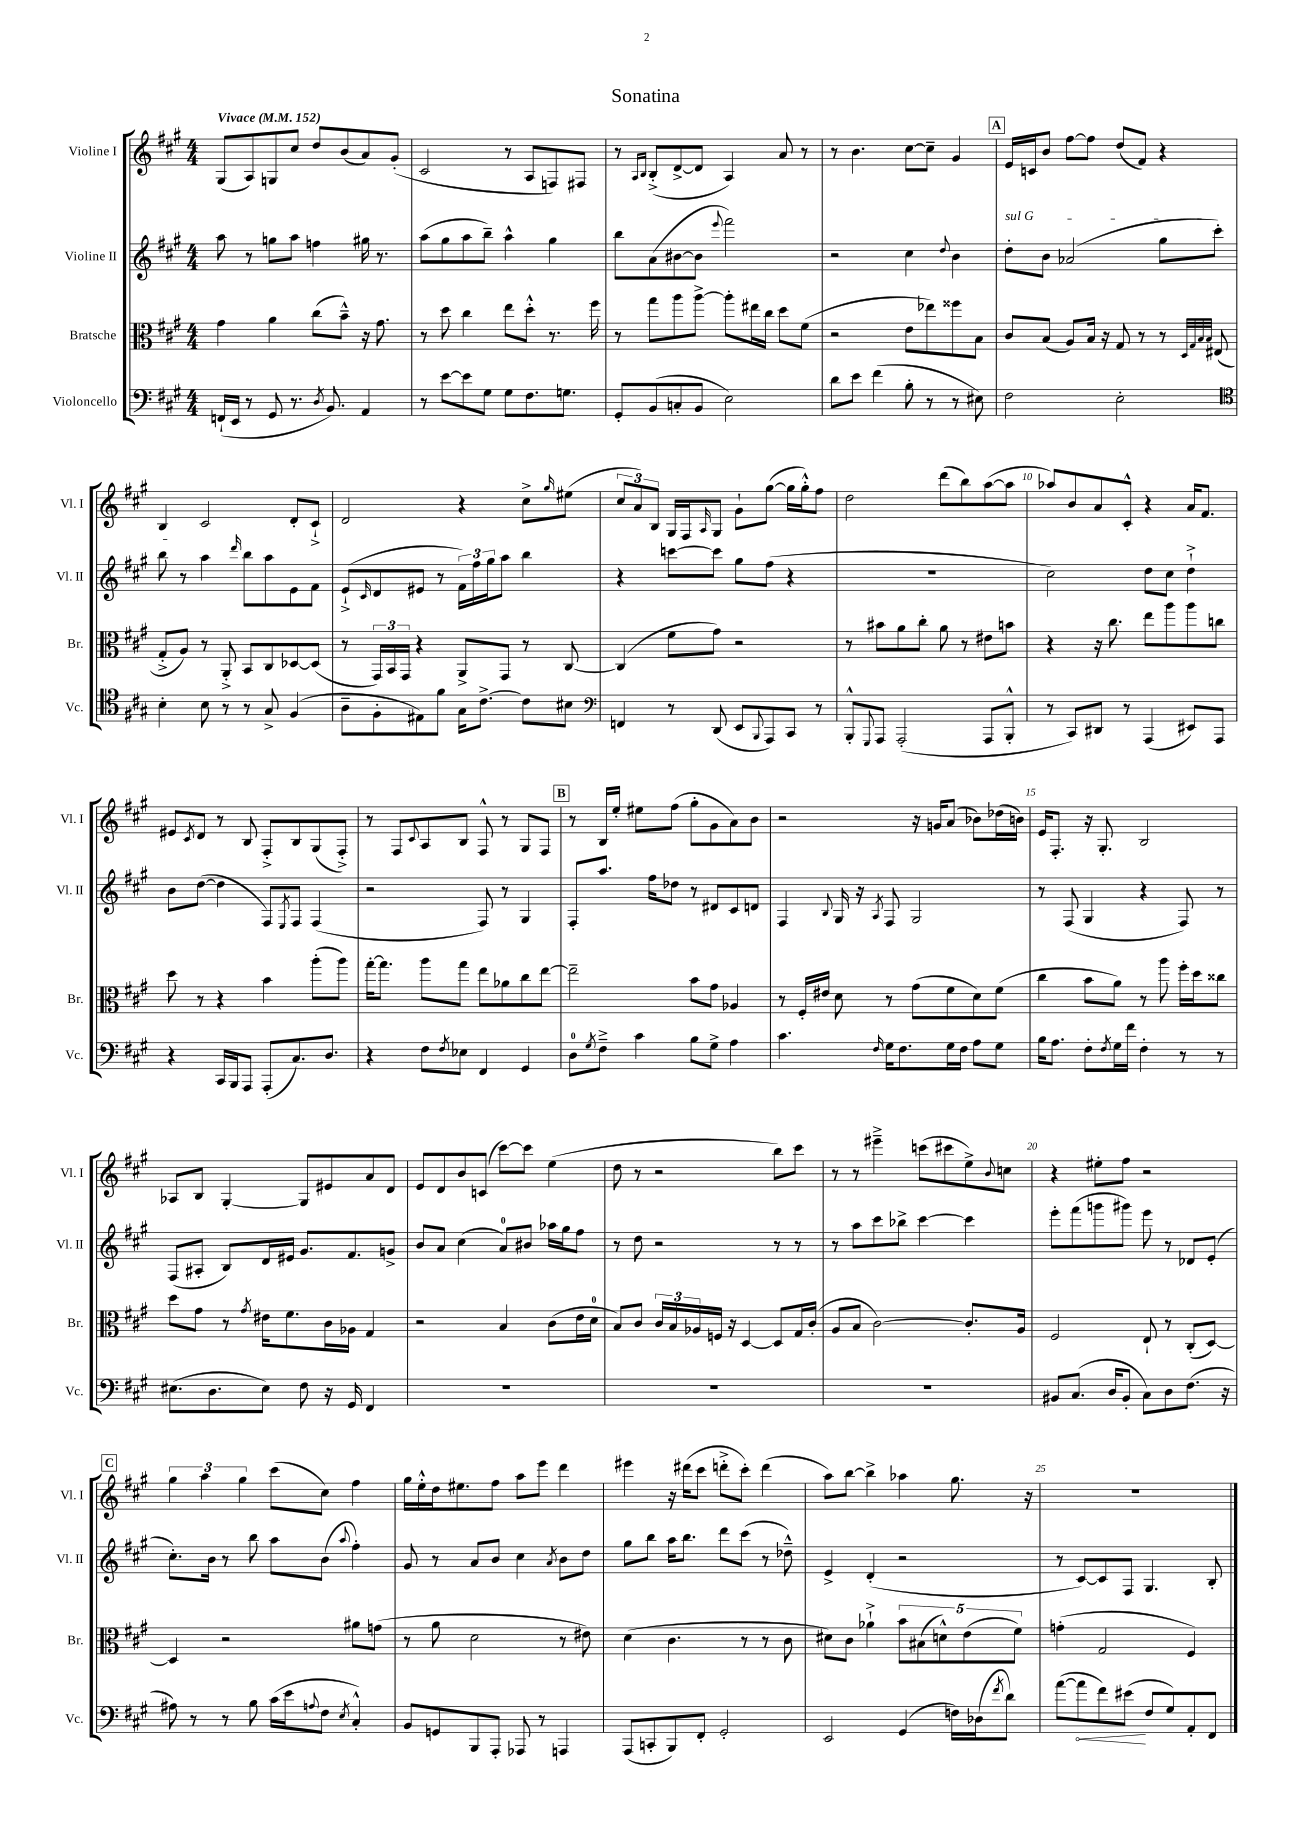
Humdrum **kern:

**kern	**dynam	**kern	**kern	**kern
*part4	*part4	*part3	*part2	*part1
*staff4	*staff4	*staff3	*staff2	*staff1
*I"Violoncello	*	*I"Bratsche	*I"Violine II	*I"Violine I
*I'Vc.	*	*I'Br.	*I'Vl. II	*I'Vl. I
*clefF4	*	*clefC3	*clefG2	*clefG2
*k[f#c#g#]	*	*k[f#c#g#]	*k[f#c#g#]	*k[f#c#g#]
*M4/4	*	*M4/4	*M4/4	*M4/4
*MM152	*	*MM152	*MM152	*MM152
=1	=1	=1	=1	=1
!	!	!	!	!LO:TX:a:B:t=Vivace
(16FFn`/LL	.	4g#\	8aa\	(8G#/L
16EE/JJ	.	.	.	.
8r	.	.	8r	8A/)
8GG#/	.	4a\	8ggn\L	8Gn/
8.r	.	.	8aa\J	8cc#/J
.	.	(8cc#\L	4ffn\	8dd/L
8qD/	.	.	.	.
8.BB/)	.	.	.	.
.	.	8b~^^\J)	.	(8b/
4AA/	.	16r	16gg#X\	8a/)
.	.	8.g#\	8.r	.
.	.	.	.	(8g#'/J
=2	=2	=2	=2	=2
8r	.	8r	(8aa\L	2c#/
[8e\L	.	8dd\	8gg#\	.
8e\]	.	4cc#\	8aa\	.
8G#\J	.	.	8bb~\J)	.
8G#\L	.	8ee\L	4aa^^\	8r
8.F#\	.	8dd'^^\J	.	8A/L
.	.	8.r	4gg#\	8Fn/)
8.Gn\J	.	.	.	.
.	.	.	.	8F#X/J
.	.	16ff#\	.	.
=3	=3	=3	=3	=3
8GG#'/L	.	8r	8bb\L	8r
.	.	.	.	16qqA/LL
.	.	.	.	16qqB/JJ
(8BB/	.	8gg#\L	(8a\	(8B'^/L
8Cn'/	.	8aa\	[8b#X\	[8d^/
8BB/J	.	[8aa^\J	8b#\J]	8d/J]
.	.	.	8qqeee/	.
2E\)	.	8aa'\L]	2fff#\)	4A/)
.	.	16ee#X\L	.	.
.	.	16cc#\JJ	.	.
.	.	8dd\L	.	8a/
.	.	(8f#\J	.	8r
=4	=4	=4	=4	=4
8d\L	.	2r	2r	8r
8e\J	.	.	.	4.b\
(4f#\	.	.	.	.
8B'\	.	8e\L	4cc#\	[8cc#\L
8r	.	8ee-X\)	.	8cc#~\J]
.	.	.	8qqdd/	.
8r	.	8ff##X\	4b\	4g#/
8E#X\)	.	8B\J	.	.
!!LO:REH:place=s1:t=A
=5	=5	=5	=5	=5
!	!	!	!LO:TX:a:i:t=sul G	!
2F#\	.	8c#/L	8dd'\L	16e/LL
.	.	.	.	16cn/J
.	.	(8B/J	8b\J	8b/J
.	.	8A/L)	(2a-X/	[8ff#\L
.	.	16B/Jk	.	8ff#\J]
.	.	16r	.	.
2E'\	.	8G#/	.	(8dd/L
.	.	8r	.	8f#/J)
.	.	8r	8gg#\L	4r
.	.	32qqD/LLL	.	.
.	.	32qqG#/	.	.
.	.	32qqB/	.	.
.	.	32qqB/JJJ	.	.
.	.	(8E#X/	8ccc#'\J)	.
!!LO:LB:g=z
=6	=6	=6	=6	=6
*clefC4	*	*	*	*
4B'\	.	8G#'^/L	8bb\	4B/
.	.	8A/J)	8r	.
8B\	.	8r	4aa\	2c#/
8r	.	8AA'^/	.	.
.	.	.	16qqddd/	.
8r	.	8BB/L	8bb\L	.
8G#^/	.	8C#/	8aa\	.
(4F#/	.	[8D-X/	8e\	8d'/L
.	.	(8D-/J]	8f#\J	8c#`^/J
=7	=7	=7	=7	=7
8A~\L	.	8r	(8e`^/L	2d/
.	.	.	16qqc#/	.
8F#'\	.	24GG#/LL)	8d/	.
.	.	24BB/	.	.
.	.	24GG#/JJ	.	.
8E#X\)	.	4r	8e#X/J	.
8f#\J	.	.	8r	.
16G#\KL	.	8AA^/L	24f#\LL)	4r
.	.	.	24ff#\	.
[8.c#^\J	.	.	.	.
.	.	.	24gg#\J	.
.	.	8GG#/J	8aa\J	.
8c#\L]	.	8r	4bb\	8cc#^\L
.	.	.	.	16qqgg#/
8B#X\J	.	[8C#/	.	(8ee#X\J
=8	=8	=8	=8	=8
*clefF4	*	*	*	*
4FFn/	.	(4C#/]	4r	12cc#/L
.	.	.	.	12a/)
.	.	.	.	12B/J
8r	.	8f#\L	[8cccn\L	16G#/LL
.	.	.	.	16F#/J
.	.	.	.	16qqA/
(8DD/	.	8g#\J)	8ccc\J]	8G#/J
8EE/L	.	2r	8gg#\L	8g#`\L
8qqBBB/	.	.	.	.
8AAA/)	.	.	(8ff#\J	([8gg#\J
8CC#/J	.	.	4r	16gg#\LL]
.	.	.	.	16gg#'^^\J)
8r	.	.	.	8ff#\J
=9	=9	=9	=9	=9
8BBB'^^/L	.	8r	1r	2dd\
8qqGGG#/	.	.	.	.
8AAA/J	.	8b#X\L	.	.
(2AAA'/	.	8a\	.	.
.	.	8cc#'\J	.	.
.	.	8a\	.	(8ddd\L
.	.	8r	.	8bb\)
8AAA/L	.	8e#X\L	.	([8aa\
8BBB'^^/J	.	8bn\J	.	8aa\J]
=10	=10	=10	=10	=10
8r	.	4r	2cc#\)	8aa-X/L)
8CC#/L)	.	.	.	8b/
8DD#X/J	.	16r	.	8a/
.	.	8.cc#\	.	.
8r	.	.	.	8c#'^^/J
(4AAA/	.	8ee\L	8dd\L	4r
.	.	8aa\	8cc#\J	.
8EE#X/L)	.	8aa\	4dd`^\	16a/KL
.	.	.	.	8.f#/J
8AAA/J	.	8ccn\J	.	.
!!LO:LB:g=z
=11	=11	=11	=11	=11
4r	.	8dd\	8b\L	8e#X/L
.	.	.	.	8qc#/
.	.	8r	([8dd\J	8d/J
16CC#/LL	.	4r	4dd\]	8r
16BBB/J	.	.	.	.
8AAA/J	.	.	.	8B/
(8AAA'/L	.	4b\	8F#/L)	8F#'^/L
.	.	.	8qE/	.
8.C#/)	.	.	8F#/J	8B/
.	.	(8aa'\L	(4F#/	(8G#/
8.D/J	.	.	.	.
.	.	8aa\J)	.	8F#'^/J)
=12	=12	=12	=12	=12
4r	.	[16gg#'\KL	2r	8r
.	.	8.gg#\J]	.	.
.	.	.	.	8F#/L
.	.	.	.	8qqc#/
8F#\L	.	8aa\L	.	8A/
8qF#/	.	.	.	.
8E-X\J	.	8gg#\J	.	8B/J
4FF#/	.	8ee\L	8F#/)	8F#^^/
.	.	8a-X\	8r	8r
4GG#/	.	8cc#\	4G#/	8G#/L
.	.	[8ee\J	.	8F#/J
!!LO:REH:place=s1:t=B
=13	=13	=13	=13	=13
8D\L	.	2ee~\]	8F#'/L	8r
8qG#/	.	.	.	.
8F#~^\J	.	.	8.aa/J	16B/LL
.	.	.	.	16ee'/JJ
4c#\	.	.	.	8ee#X\L
.	.	.	16ff#\KL	.
.	.	.	8dd-X\J	(8ff#\J
8B\L	.	8b\L	8r	8gg#'\L
8G#^\J	.	8g#\J	8d#X/L	8g#\
4A\	.	4A-X/	8c#/	8a\)
.	.	.	8dn/J	8b\J
=14	=14	=14	=14	=14
4.c#\	.	8r	4F#/	2r
.	.	16F#'/LL	.	.
.	.	16e#X/JJ	.	.
.	.	.	8qqB/	.
.	.	8d\	16G#/	.
.	.	.	16r	.
16qqF#/	.	.	8qA/	.
16G#\KL	.	8r	8F#/	.
8.F#\	.	.	.	.
.	.	(8g#\L	2G#/	16r
.	.	.	.	16gn/KL
16G#\L	.	8f#\	.	(8a/J
16F#\JJ	.	.	.	.
8A\L	.	8d\)	.	8b-X\L)
8G#\J	.	(8f#\J	.	(16dd-X\L
.	.	.	.	16bn\JJ)
=15	=15	=15	=15	=15
16B\KL	.	4cc#\	8r	16e/KL
8.A\J	.	.	.	8.F#'/J
.	.	.	(8F#/	.
8F#'\L	.	8b\L	4G#/	16r
.	.	.	.	8.G#'/
8qF#/	.	.	.	.
16G#\L	.	8a\J)	.	.
16f#\JJ	.	.	.	.
4F#'\	.	8r	4r	2B/
.	.	8aa\	.	.
8r	.	16ff#'\LL	8F#/)	.
.	.	16dd\J	.	.
8r	.	8cc##X\J	8r	.
!!LO:LB:g=z
=16	=16	=16	=16	=16
(8.E#X\L	.	8dd\L	(8F#/L	8A-X/L
.	.	8g#\J	8A#X'/J	8B/J
8.D\	.	.	.	.
.	.	8r	8B/L)	[4G#'/
.	.	8qg#/	.	.
8E#\J)	.	16e#X\KL	16d/L	.
.	.	8.f#\	16e#X/JJ	.
8F#\	.	.	8.g#/L	8G#/L]
16r	.	16c#\L	.	8e#X/
16GG#/	.	16A-X\JJ	8.f#/	.
4FF#/	.	4G#/	.	8a/
.	.	.	8gn^/J	8d/J
=17	=17	=17	=17	=17
1r	.	2r	8b/L	8e/L
.	.	.	8a/J	8d/
.	.	.	(4cc#\	8b/
.	.	.	.	(8cn/J
.	.	4B/	8a/L)	[8ccc#\L)
.	.	.	8b#X/J	8ccc#\J]
.	.	(8c#\L	16aa-X\LL	(4ee\
.	.	.	16gg#\J	.
.	.	16e\L	8ff#\J	.
.	.	16d\JJ	.	.
=18	=18	=18	=18	=18
1r	.	8B/L)	8r	8dd\
.	.	8c#/J	8dd\	8r
.	.	24c#/LL	2r	2r
.	.	24B/	.	.
.	.	24A-X/	.	.
.	.	16Fn/JJ	.	.
.	.	16r	.	.
.	.	[4D/	.	.
.	.	8D/L]	8r	8bb\L)
.	.	16G#/L	8r	8ccc#\J
.	.	(16c#'/JJ	.	.
=19	=19	=19	=19	=19
1r	.	8A/L	8r	8r
.	.	8B/J	8aa\L	8r
.	.	[2c#\)	8ccc#\	4eee#X~^\
.	.	.	8bb-X^\J	.
.	.	.	[4ccc#\	(8cccn\L
.	.	.	.	8ccc#X\
.	.	8.c#'/L]	4ccc#\]	8ee^\)
.	.	.	.	8qqb/
.	.	.	.	8ccn\J
.	.	16A/Jk	.	.
=20	=20	=20	=20	=20
8BB#X/L	.	2F#/	8eee'\L	4r
(8.C#/J	.	.	(8fff#\	.
.	.	.	8gggn\	8ee#X'\L
16D/KL	.	.	.	.
8BB#'/J	.	.	8ggg#X\J)	8ff#\J
8C#\L)	.	8E`/	8eee\	2r
8D\	.	8r	8r	.
(8.F#\J	.	(8C#'/L	8d-X/L	.
.	.	[8D/J)	(8e'/J	.
16r	.	.	.	.
!!LO:LB:g=z
!!LO:REH:place=s1:t=C
=21	=21	=21	=21	=21
8A#X\)	.	4D/]	8.cc#'\L)	6gg#\
8r	.	.	.	.
.	.	.	.	6aa\
.	.	.	16b\Jk	.
8r	.	2r	8r	.
.	.	.	.	6gg#\
8B\	.	.	8bb\	.
(16c#\LL	.	.	8aa\L	(8ccc#\L
16e\J	.	.	.	.
8qqAn/	.	.	.	.
8F#\J	.	.	(8b\J	8cc#\J)
8qE/	.	.	8qqaa/	.
4C#'^^/)	.	8a#X\L	4ff#'\)	4ff#\
.	.	(8gn\J	.	.
=22	=22	=22	=22	=22
8BB/L	.	8r	8g#/	16gg#\LL
.	.	.	.	16ee'^^\
8GGn/	.	8a\	8r	16dd\J
.	.	.	.	8.ee#X\
8BBB/	.	2d\	8a/L	.
8AAA'/J	.	.	8b/J	8ff#\J
8AAA-X/	.	.	4cc#\	8aa\L
8r	.	.	.	8eee\J
.	.	.	8qa/	.
4AAAn/	.	8r	8b\L	4ddd\
.	.	8e#X\)	8dd\J	.
=23	=23	=23	=23	=23
(8AAA/L	.	(4d\	8gg#\L	4eee#X\
8CCn'/	.	.	8bb\J	.
8BBB/)	.	4.c#\	16aa\KL	16r
.	.	.	8.bb\J	(16ddd#X\KL
8FF#'/J	.	.	.	8ccc#\J
2GG#'/	.	.	8ddd\L	8dddn'^\L
.	.	8r	(8ccc#\J	8ccc#'\J)
.	.	8r	8r	(4ddd\
.	.	8c#\	8dd-X~^^\)	.
=24	=24	=24	=24	=24
2EE/	.	8d#X\L)	4e^/	8aa\L)
.	.	8c#\J	.	[8bb\J
.	.	4a-X`^\	(4d'/	4bb^\]
(4GG#/	.	10b\L	2r	4aa-X\
.	.	(10B#X\	.	.
.	.	10dn^^\)	.	.
16Fn\LL)	.	.	.	8.gg#\
.	.	(10e\	.	.
(16D-X\J	.	.	.	.
8qf#/	.	.	.	.
8d\J)	.	.	.	.
.	.	10f#\J)	.	.
.	.	.	.	16r
=25	=25	=25	=25	=25
([8a\L	.	(4gn'\	8r	1r
!	!LO:HP:b	!	!	!
8a\]	<	.	[8c#/L)	.
8f#\)	.	2G#/	8c#/]	.
(8e#X\J	.	.	8F#/J	.
8F#/L	[	.	4.G#/	.
8G#/)	.	.	.	.
8AA'/	.	4F#/)	.	.
8FF#/J	.	.	8B'/	.
==	==	==	==	==
*-	*-	*-	*-	*-
